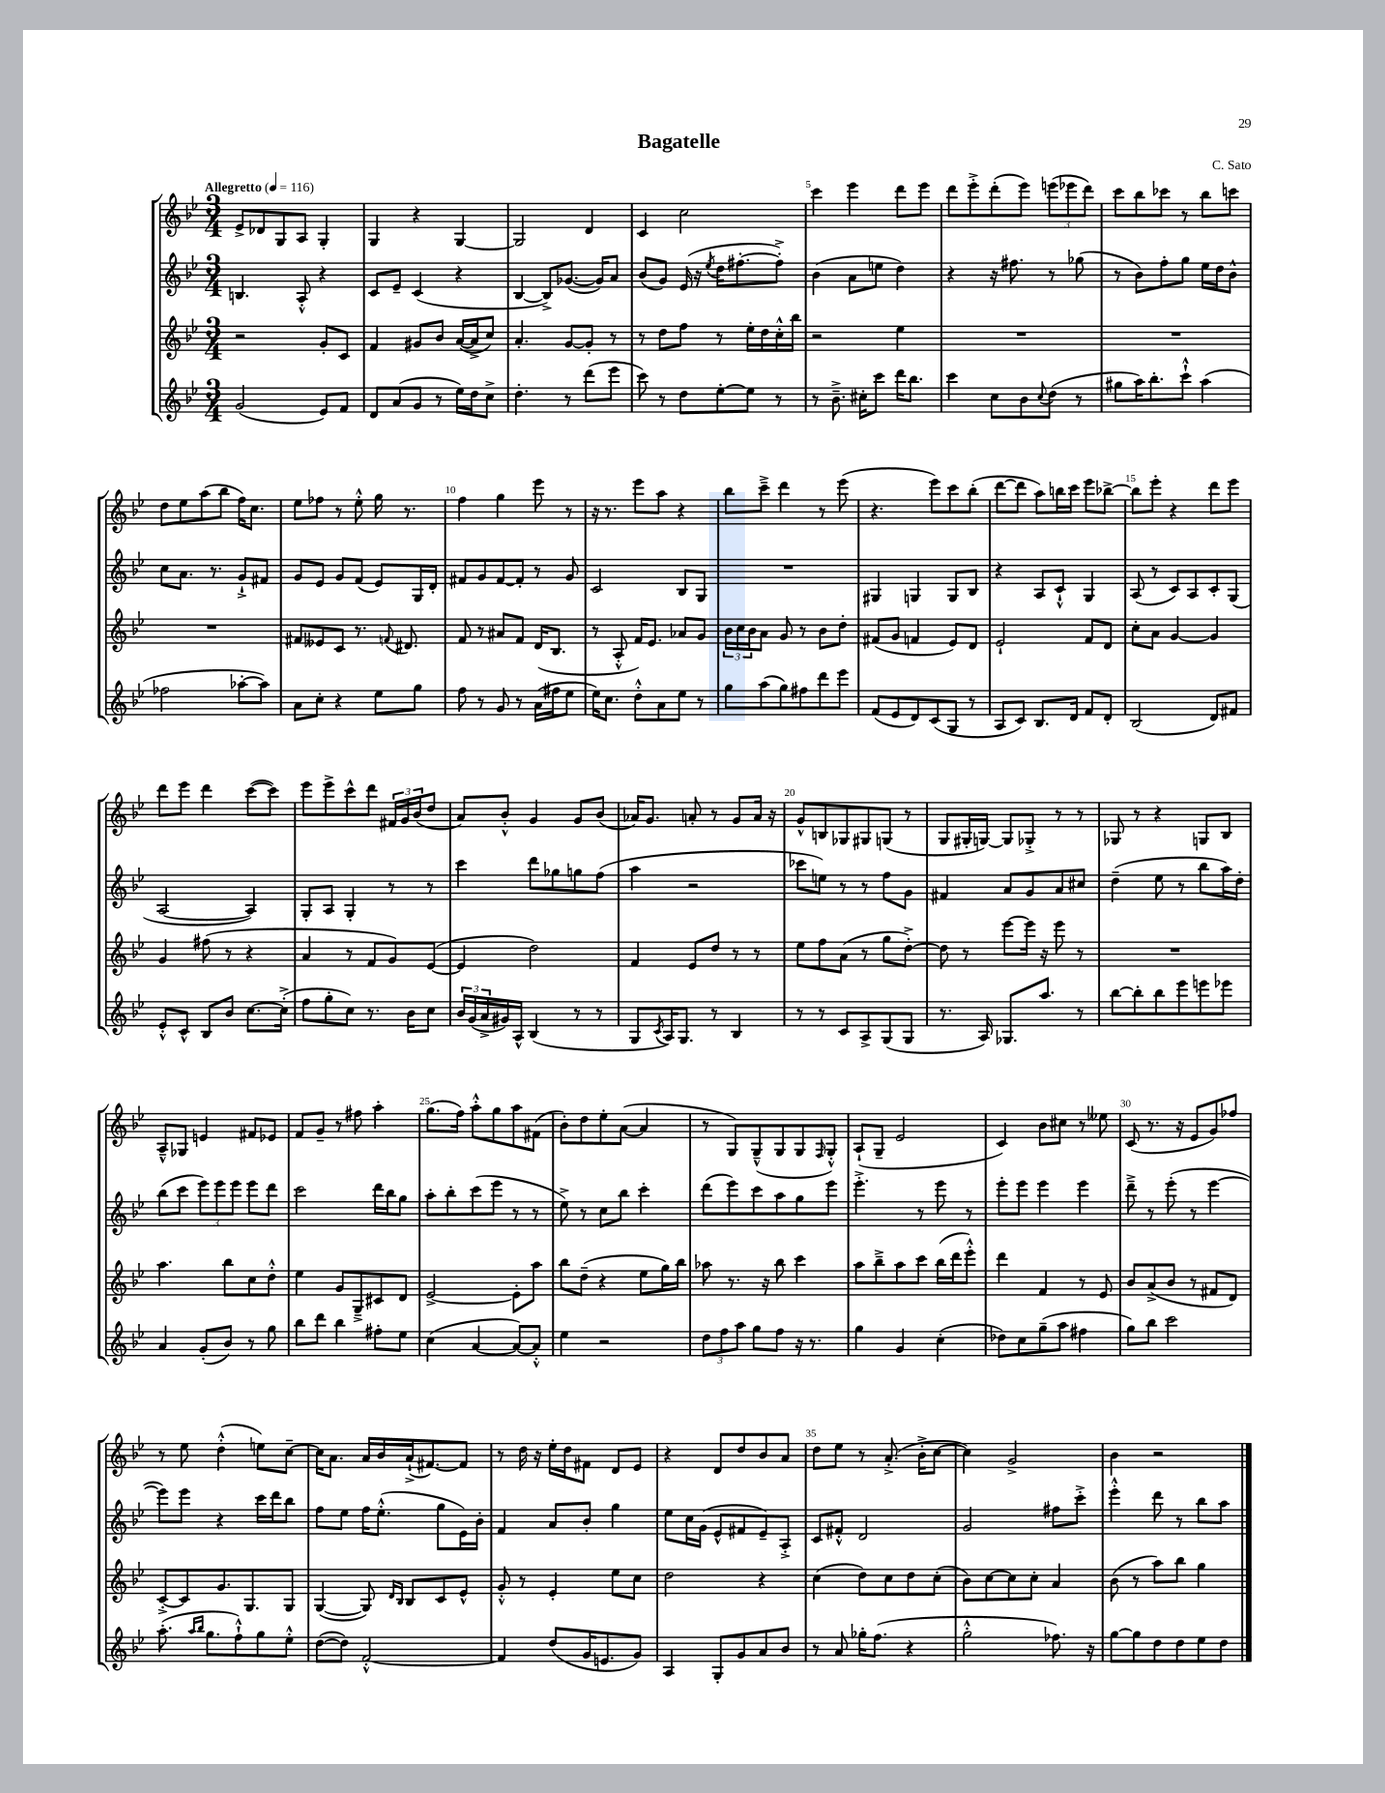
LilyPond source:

\header { title = "Bagatelle" composer = "C. Sato" }
<<
\new StaffGroup <<
\new Staff = "s0" {
    \clef treble \key bes \major \numericTimeSignature \time 3/4 \tempo "Allegretto" 4 = 116
    ees'8-> des'8 g8 a8 g4-. |
    g4 r4 g4~ |
    g2 d'4 |
    c'4 c''2 |
    c'''4 ees'''4 d'''8 ees'''8 |
    d'''8 ees'''8-.-> d'''8-.( ees'''8) \tuplet 3/2 { e'''8( ees'''8 d'''8) } |
    c'''8 bes''8 ces'''8 r8 bes''8 c'''8 |
    d''8 ees''8 a''8( bes''8 f''16) c''8. |
    ees''8 fes''8 r8 ees''8-.-^ g''16 r8. |
    f''4 g''4 ees'''8 r8 |
    r16 r8. ees'''8 a''8 r4 |
    bes''8 c'''8---> d'''4 r8 ees'''8( |
    r4. ees'''8) c'''8 bes''8-.( |
    d'''8~ d'''8 a''8) b''16 c'''16 ees'''8 bes''8~-> |
    bes''8 ees'''8-. r4 d'''8 ees'''8 |
    d'''8 ees'''8 d'''4 c'''8~( c'''8) |
    ees'''8 ees'''8-> c'''8-^ d'''8 \tuplet 3/2 { fis'16 g'16 bes'16( } d''8 |
    a'8) bes'8-.-^ g'4 g'8 bes'8( |
    aes'16) g'8. a'8-. r8 g'8 a'16 r16 |
    g'8-^ b8 ges8 gis8 g8( r8 |
    g8 gis16-. g16~) g8 ges8-.-> r8 r8 |
    ges8 r8 r4 g8 bes8 |
    a8---^ ges8 e'4 fis'8 ees'8 |
    f'8 g'8-- r8 fis''8 a''4-. |
    g''8.( f''16) a''8-.-^ g''8 a''8 fis'8( |
    bes'8-.) d''8 ees''8-. a'8~( a'4 |
    r8 g8) g8---^( g8 g8 \grace { f16 } g8-.-^) |
    a8-!( g8-- ees'2 |
    c'4) bes'8 cis''8 r8 eeses''8 |
    c'8( r8. r16 ees'8 g'8) fes''8 |
    r8 ees''8 d''4-.-^( e''8) c''8~-- |
    c''16 a'8. a'16 bes'16 a'16-!->( fis'8.~) fis'8 |
    r8 d''16 r16 ees''16-. d''16 fis'8 d'8 ees'8 |
    r4 d'8 d''8 bes'8 a'8 |
    d''8 ees''8 r8 a'8.-.->( bes'16-.-> c''8~ |
    c''4) g'2-> |
    bes'4 r2 \bar "|." |
}
\new Staff = "s1" {
    \clef treble \key bes \major \numericTimeSignature \time 3/4
    b4. a8-.-^ r4 |
    c'8 ees'8-- c'4( r4 |
    bes4~ bes8->) ges'8.~( ges'16) a'8 |
    bes'8( g'8) ees'16( r16 \acciaccatura { ees''8 } d''16 fis''8.~-. fis''8-.->) |
    bes'4( a'8 e''8 d''4) |
    r4 r16 fis''8. r8 ges''8( |
    r8 bes'8) f''8-. g''8 ees''16 d''16 bes'8-^ |
    c''8 a'8. r8. g'8-!-> fis'8 |
    g'8 ees'8 g'8 f'8( ees'8) g16 d'16-. |
    fis'8 g'8 fis'8~ fis'8-. r8 g'8 |
    c'2 bes8 g8 |
    R2. |
    gis4 g4 g8 bes8 |
    r4 a8 c'8-!-^ g4 |
    a8( r8 c'8) a8 c'8-. g8( |
    a2~ a4) |
    g8-. a8 g4-. r8 r8 |
    c'''4 d'''8 ges''8 g''8 f''8( |
    a''4 r2 |
    ces'''8 e''8) r8 r8 f''8 g'8 |
    fis'4 a'8 g'8 a'8 cis''8 |
    d''4--( ees''8 r8 bes''8 a''16) d''16-. |
    bes''8( c'''8 \tuplet 3/2 { ees'''8) ees'''8 ees'''8 } ees'''8 d'''8 |
    c'''2 d'''16 bes''16 g''8 |
    a''8-. bes''8-. c'''8( ees'''8 r8 r8 |
    ees''8->) r8 c''8 bes''8 c'''4-. |
    d'''8( ees'''8) c'''8 a''8 g''8 ees'''8 |
    ees'''4.-.-> r8 ees'''8 r8 |
    ees'''8-. ees'''8 ees'''4 ees'''4 |
    d'''8---> r8 ees'''8-.( r8 ees'''4~ |
    ees'''8) ees'''8 r4 c'''16 d'''16 bes''8 |
    f''8 ees''8 f''16 ees''8.-.-^( g''8 ees'16) bes'16-. |
    f'4 a'8 bes'8-. g''4 |
    ees''8 c''16 g'16( ees'8-^ fis'8 ees'8--) a8-.-> |
    c'8 fis'8-.-^ d'2 |
    g'2 fis''8 c'''8-.-> |
    ees'''4-.-^ d'''8 r8 bes''8 a''8 \bar "|." |
}
\new Staff = "s2" {
    \clef treble \key bes \major \numericTimeSignature \time 3/4
    r2 g'8-. c'8 |
    f'4 gis'8 bes'8 a'16~( a'16-> c''8) |
    a'4.-. g'8~ g'8-. r8 |
    r8 d''8 f''8 r8 ees''16-. d''16 c''16-.-^ bes''16 |
    r2 ees''4 |
    R2. |
    R2. |
    R2. |
    fis'8 eeses'8 c'8 r8. \appoggiatura { f'8 } dis'8. |
    f'8 r8 ais'8 f'8 d'16( bes8. |
    r8 a8-.-^ f'16) ees'8. aes'8 g'8 |
    \tuplet 3/2 { bes'16 c''16 bes'16 } a'8 g'8 r8 bes'8 d''8-. |
    fis'8( g'8 f'4 ees'8) d'8 |
    ees'2-! f'8 d'8 |
    c''8-. a'8 g'4~ g'4 |
    g'4 fis''8( r8 r4 |
    a'4 r8 f'8 g'8) ees'8~( |
    ees'4 d''2) |
    f'4 ees'8 d''8 r8 r8 |
    ees''8 f''8 a'8( r8 g''8 d''8~-.->) |
    d''8 r8 ees'''8~ ees'''16 r16 ees'''8 r8 |
    R2. |
    a''4. bes''8 c''8 d''8-.-^ |
    ees''4 g'8 g8---> cis'8 d'8 |
    ees'2~-> ees'8-. a''8 |
    bes''8 d''8--( r4 ees''8 g''16) bes''16 |
    aes''8 r8. r16 bes''8 c'''4 |
    a''8 bes''8---> a''8 c'''8 bes''16( d'''16 ees'''8-.-^) |
    d'''4 f'4 r8 ees'8 |
    bes'8 a'8->( bes'8 r8 fis'8 d'8) |
    c'8~-.-> c'8 g'8. g8. g8 |
    g4~( g8) \grace { d'16 bes16 } bes8 c'8 ees'8-^ |
    g'8-.-^ r8 ees'4-. ees''8 c''8 |
    d''2 r4 |
    c''4( d''8) c''8 d''8 c''8-.( |
    bes'8) c''8~ c''8 c''8-. a'4 |
    bes'8( r8 a''8) bes''8 g''4 \bar "|." |
}
\new Staff = "s3" {
    \clef treble \key bes \major \numericTimeSignature \time 3/4
    g'2( ees'8) f'8 |
    d'8 a'8( g'8 r8 ees''16) d''16 c''8-> |
    d''4.-. r8 d'''8( ees'''8 |
    c'''8) r8 d''8 ees''8~-. ees''8 r8 |
    r8 bes'8.---> cis''16-. c'''8 d'''16 bes''8. |
    c'''4 c''8 bes'8 \appoggiatura { c''8 } d''8( r8 |
    gis''8 a''16) bes''8.-. c'''8-!-^ a''4( |
    fes''2 aes''8~-. aes''8) |
    a'8 c''8-. r4 ees''8 g''8 |
    f''8 r8 g'8 r8 a'16( fis''16 ees''8 |
    ees''16) c''8. d''8-.-^ a'8 ees''8 r8 |
    g''8 a''8( g''8) fis''8 d'''8 ees'''8 |
    f'8( ees'8 d'8) c'8( g8 r8 |
    a8 c'8) bes8. d'16 f'8 d'8-. |
    bes2( d'8) fis'8 |
    ees'8-.-^ c'8-^ bes8 bes'8 c''8.~ c''16-.->( |
    f''8 g''8-. c''8) r8. bes'16 c''8 |
    \tuplet 3/2 { bes'16 g'16( a'16-> } gis'16) a16-^ bes4( r8 r8 |
    g8 \acciaccatura { c'8 } a16) g8. r8 bes4 |
    r8 r8 c'8 a8-> g8( g8 |
    r8. a16) ges8. a''8. r8 |
    bes''8~ bes''8-. bes''8 ees'''8 e'''8 ees'''8 |
    a'4 g'8-.( bes'8) r8 g''8 |
    bes''8 d'''8 bes''4 fis''8-. ees''8 |
    c''4( a'4~ a'8~) a'8-.-^ |
    ees''4 r2 |
    \tuplet 3/2 { d''8 f''8 a''8 } g''8 f''8 r16 r8. |
    g''4 g'4 c''4-.( |
    des''8) c''8 g''8--( a''8 fis''4 |
    g''8) bes''8 c'''2 |
    a''8.-.( \grace { a''16 bes''16 } g''8. f''8-!-^) g''8 ees''8-.-^ |
    d''8~( d''8) f'2~-.-^ |
    f'4 d''8( g'16 e'8. g'8) |
    a4 g8-. g'8 a'8 bes'8 |
    r8 a'8 ges''16-. f''8.( r4 |
    g''2-.-^ fes''8.) r16 |
    g''8~ g''8 d''8 d''8 ees''8 d''8 \bar "|." |
}
>>
>>
